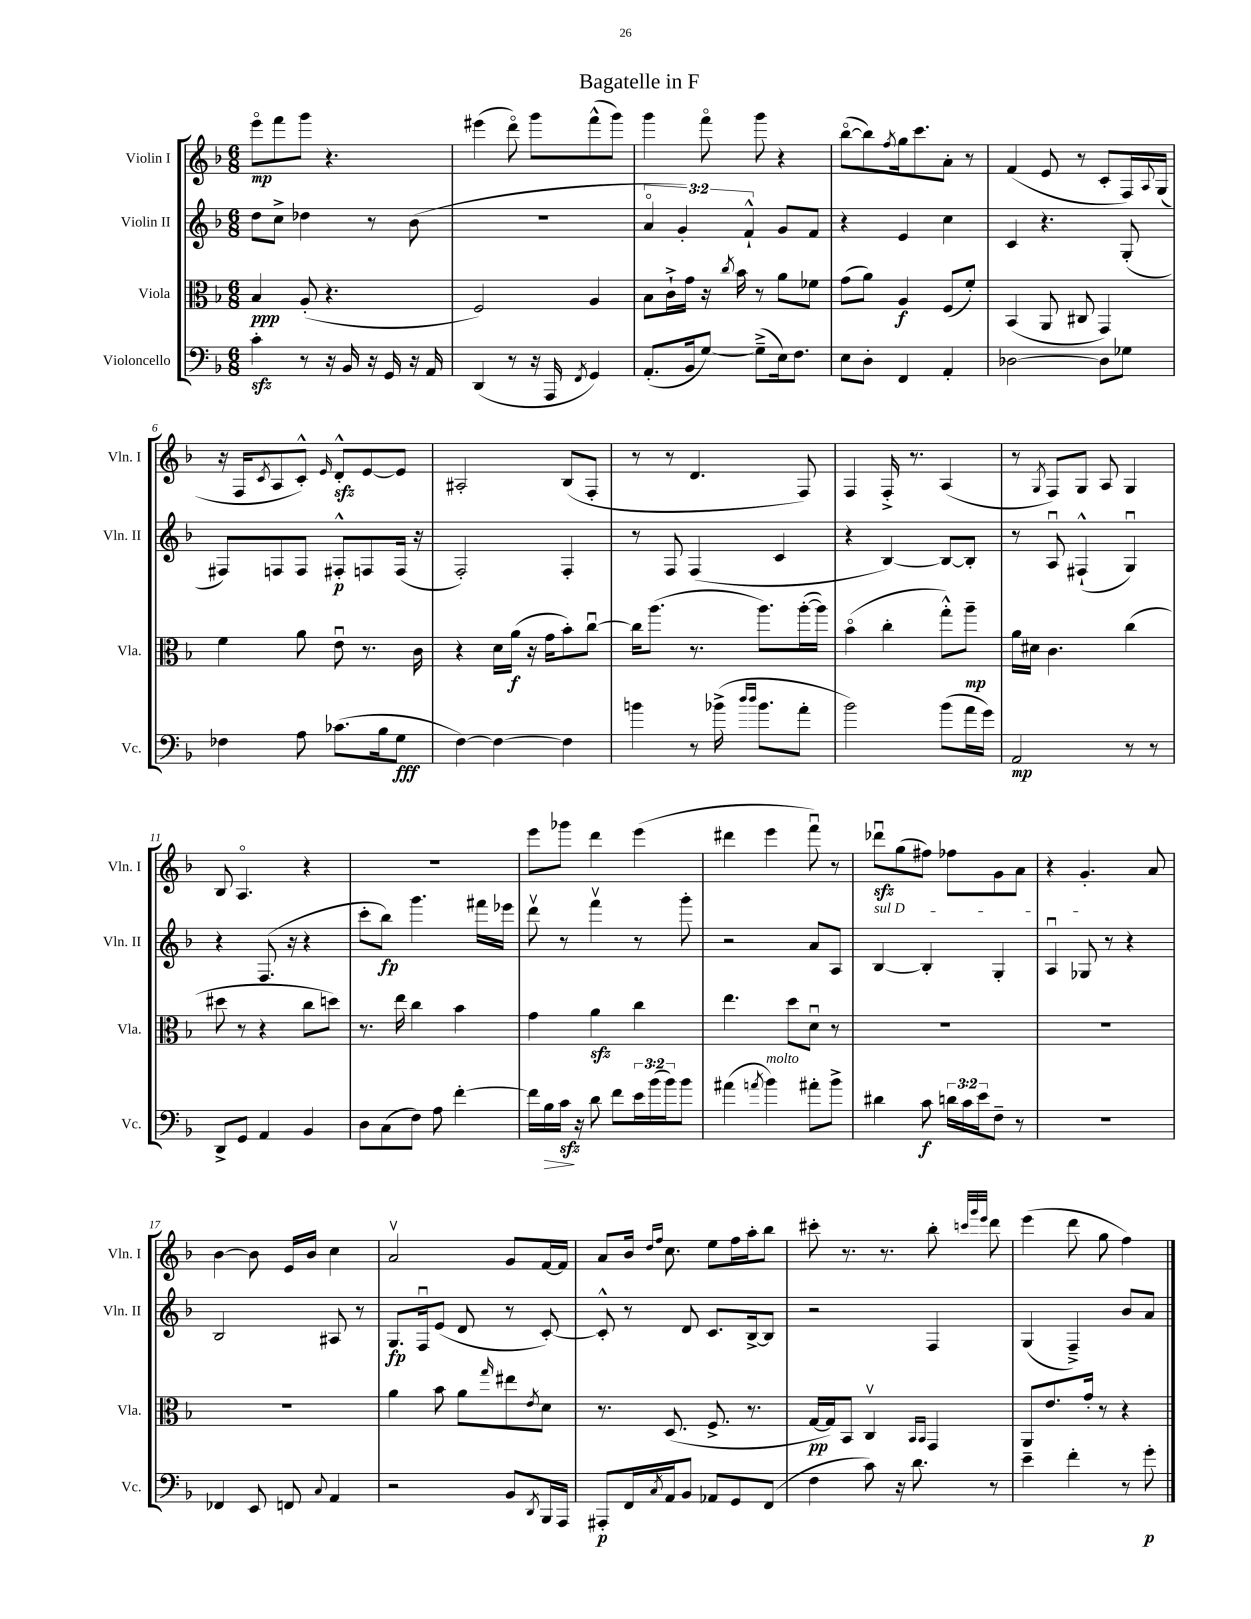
\header { title = "Bagatelle in F" }
<<
\new StaffGroup <<
\new Staff = "s0" \with { instrumentName = "Violin I" shortInstrumentName = "Vln. I" } {
    \clef treble \key f \major \numericTimeSignature \time 6/8
    e'''8\flageolet\mp f'''8 g'''8 r4. |
    eis'''4( d'''8\flageolet) g'''8 f'''8-^( g'''8) |
    g'''4 f'''8\flageolet g'''8 r4 |
    bes''8~\flageolet( bes''8) \acciaccatura { f''8 } g''16 c'''8. a'8-. r8 |
    f'4( e'8 r8 c'8-. f16) \appoggiatura { a8 } g16( |
    r16 f16 \acciaccatura { c'8 } a8 c'8-.-^) \grace { e'16 } d'8-.-^\sfz e'8~ e'8 |
    ais2-. bes8( f8-. |
    r8 r8 d'4. f8) |
    f4 f16-.-> r8. a4( |
    r8 \acciaccatura { g8 } f8) g8 a8 g4 |
    bes8 a4.\flageolet r4 |
    R2. |
    e'''8 ges'''8 d'''4 e'''4( |
    dis'''4 e'''4 f'''8\downbow) r8 |
    des'''8\downbow\sfz g''8( fis''8) fes''8 g'8 a'8 |
    r4 g'4.-. a'8 |
    bes'4~ bes'8 e'16 bes'16 c''4 |
    a'2\upbow g'8 f'16~ f'16 |
    a'8 bes'16 \grace { d''16 f''16 } c''8. e''8 f''16 a''16-. bes''8 |
    cis'''8-. r8. r8. bes''8-. \grace { c'''32 g'''32 e'''32 } d'''8 |
    e'''4( d'''8 g''8 f''4) \bar "|." |
}
\new Staff = "s1" \with { instrumentName = "Violin II" shortInstrumentName = "Vln. II" } {
    \clef treble \key f \major \numericTimeSignature \time 6/8 \override Staff.TupletNumber.text = #tuplet-number::calc-fraction-text
    d''8 c''8-> des''4 r8 bes'8( |
    R2. |
    \tuplet 3/2 { a'4\flageolet g'4-.) f'4-!-^ } g'8 f'8 |
    r4 e'4 c''4 |
    c'4 r4. g8-.( |
    fis8) f8 f8 fis8-.-^\p f8 f16( r16 |
    f2-.) f4-. |
    r8 f8 f4( c'4 |
    r4 bes4~) bes8~ bes8-. |
    r8 a8\downbow fis4-!-^( g4\downbow) |
    r4 f8.( r16 r4 |
    c'''8-. bes''8\fp) g'''4. fis'''16 ees'''16 |
    d'''8\upbow r8 f'''4\upbow r8 g'''8-. |
    r2 a'8 a8 |
    \once \override TextSpanner.bound-details.left.text = \markup { \italic "sul D" } bes4~\startTextSpan bes4-. g4-. |
    a4\downbow ges8\stopTextSpan r8 r4 |
    bes2 ais8 r8 |
    g8.\fp f16\downbow e'8( d'8 r8 c'8~-.) |
    c'8-.-^ r8 d'8 c'8. bes16~-> bes8 |
    r2 f4 |
    g4( f4--->) bes'8 a'8 \bar "|." |
}
\new Staff = "s2" \with { instrumentName = "Viola" shortInstrumentName = "Vla." } {
    \clef alto \key f \major \numericTimeSignature \time 6/8
    bes4\ppp a8-.( r4. |
    f2) a4 |
    bes8 c'16-!-> g'16 r16 \acciaccatura { c''8 } bes'16 r8 a'8 fes'8 |
    g'8( a'8) a4\f f8( f'8-.) |
    bes,4( a,8 cis8 g,4) |
    f'4 a'8 e'8\downbow r8. c'16 |
    r4 d'16 a'16\f( r16 g'16 bes'8-.) c''8~\downbow |
    c''16 a''8.( r8. a''8.) a''16~-.( a''16) |
    bes'4\flageolet( c''4-. g''8-.-^) a''8--\mp |
    a'16 dis'16 c'4. c''4( |
    dis''8 r8 r4 c''8 d''8) |
    r8. e''16 c''4 bes'4 |
    g'4 a'4\sfz c''4 |
    e''4. d''8 d'8\downbow r8 |
    R2. |
    R2. |
    R2. |
    a'4 bes'8 a'8 \grace { g''16 } eis''8 \acciaccatura { e'8 } d'8 |
    r8. d8.( f8.-> r8. |
    g16~\pp g16) bes,8 c4\upbow \grace { bes,16 bes,16 } g,4 |
    a,8 e'8. g'16-. r8 r4 \bar "|." |
}
\new Staff = "s3" \with { instrumentName = "Violoncello" shortInstrumentName = "Vc." } {
    \clef bass \key f \major \numericTimeSignature \time 6/8 \override Staff.TupletNumber.text = #tuplet-number::calc-fraction-text
    c'4-.\sfz r8 r16 bes,16 r16 g,16 r16 a,16 |
    d,4( r8 r16 a,,16 \acciaccatura { f,8 } g,4) |
    a,8.-.( bes,16 g8~) g8--->( e16) f8. |
    e8 d8-. f,4 a,4-. |
    des2~ des8 ges8 |
    fes4 a8 ces'8.( bes16 g8\fff |
    f4~) f4~ f4 |
    b'4 r8 bes'16->( \grace { d''16 d''16 } bes'8. a'8-. |
    bes'2) bes'8( a'16 g'16) |
    a,2\mp r8 r8 |
    d,8-> g,8 a,4 bes,4 |
    d8 c8( f8) a8 f'4~-. |
    f'16 bes16\> c'16\sfz\! r16 d'8 f'8 \tuplet 3/2 { e'16 bes'16( bes'16) } bes'8 |
    ais'4( \acciaccatura { a'8 } bes'4^\markup { \italic "molto" }) ais'8-. bes'8-> |
    dis'4 c'8\f \tuplet 3/2 { d'16 c'16 e'16 } f8-- r8 |
    r2. |
    fes,4 e,8 f,8 \appoggiatura { c8 } a,4 |
    r2 bes,8 \acciaccatura { d,8 } bes,,16 a,,16 |
    ais,,8-.\p f,16 \acciaccatura { c8 } a,16 bes,8 aes,8 g,8 f,8( |
    f4 c'8) r16 d'8. r8 |
    e'4-- f'4-. r8 g'8-.\p \bar "|." |
}
>>
>>
